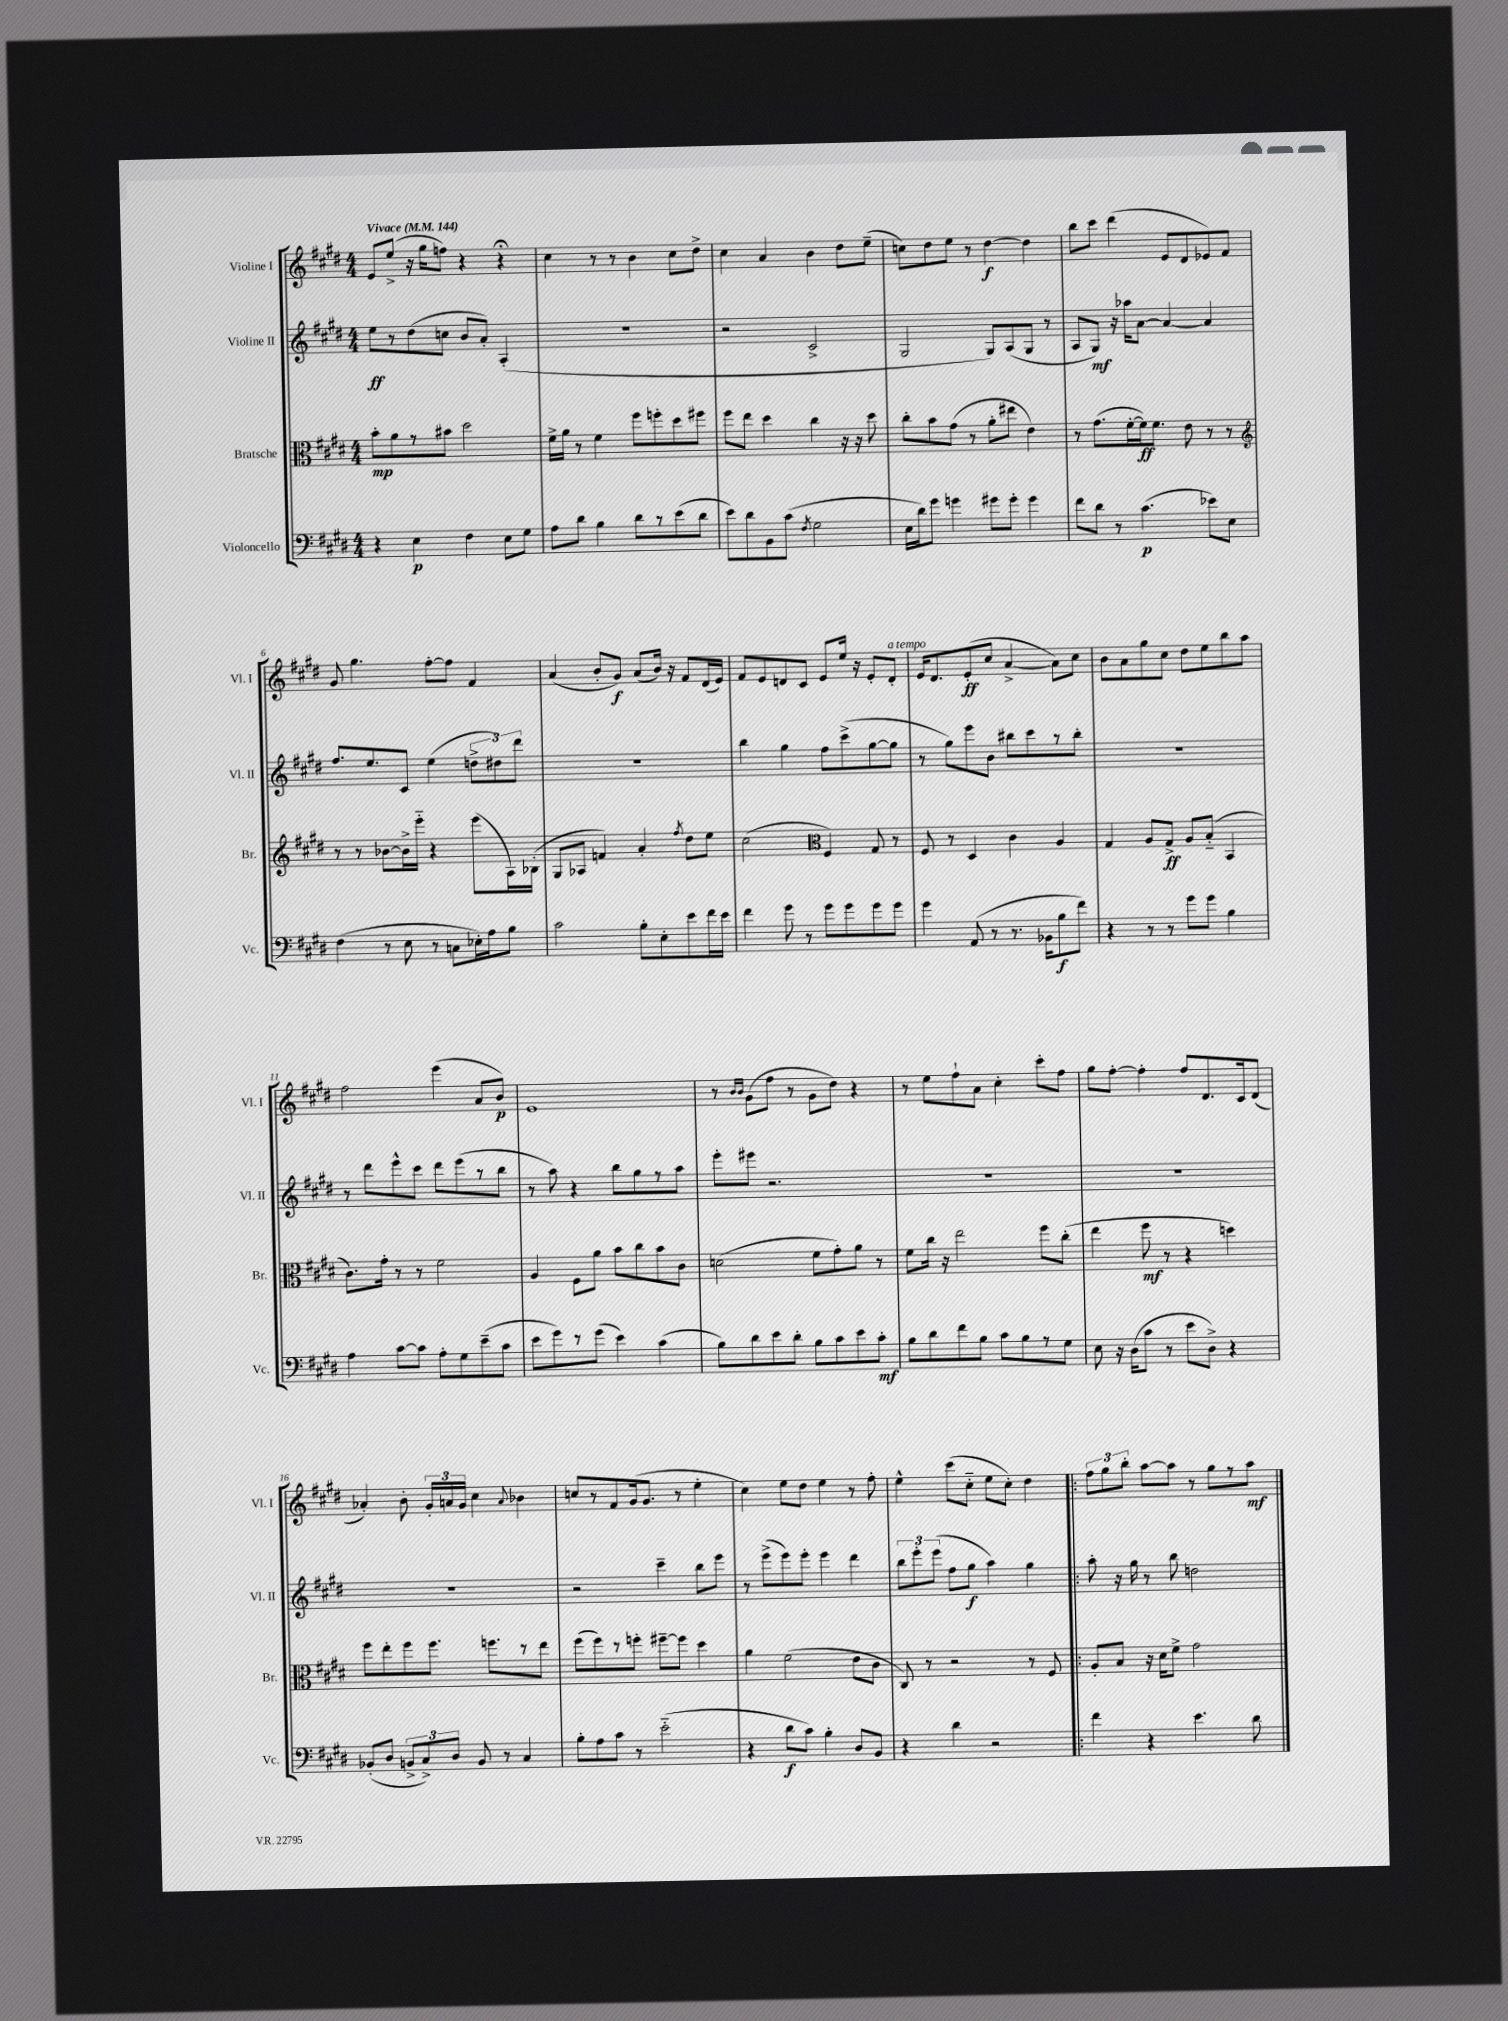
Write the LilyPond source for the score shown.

<<
\new StaffGroup <<
\new Staff = "s0" \with { instrumentName = "Violine I" shortInstrumentName = "Vl. I" } {
    \clef treble \key e \major \numericTimeSignature \time 4/4 \tempo "Vivace" 4 = 144
    \autoBeamOff e'8[ e''8]->( r16 gis''16[ f''8]) r4 r4\fermata |
    cis''4 r8 r8 b'4 cis''8[ dis''8]-> |
    cis''4 a'4 b'4 dis''8[ e''8]--( |
    c''8[) dis''8 e''8] r8 dis''4~\f dis''4 |
    b''8[ cis'''8] dis'''4( e'8[ dis'8 ees'8) fis'8] |
    gis'8 gis''4. fis''8[~-. fis''8] fis'4 |
    a'4( b'8[-. gis'8]\f) a'8[( b'16]) r16 fis'8[ dis'16( e'16]) |
    fis'8[ e'8 d'8 cis'8] e'8[ e''16] r16 e'8[-. d'8]-.^\markup { \italic "a tempo" } |
    e'16[ dis'8. e'8-.\ff( cis''8] a'4~-> a'8[) cis''8] |
    b'8[ a'8 gis''8 cis''8] dis''8[ e''8 b''8 a''8] |
    fis''2 e'''4( a'8[ b'8]\p) |
    e'1 |
    r8 \grace { b'16[ b'16] } gis'8[( fis''8] r8 gis'8[ dis''8]) r4 |
    r8 e''8[ fis''8-! a'8] cis''4-. cis'''8[-. fis''8] |
    gis''8[ fis''8]~-. fis''4-. fis''8[ dis'8. cis'16 dis'8]( |
    aes'4-.) b'8-. \tuplet 3/2 { gis'16[-. a'16 gis'16] } cis''4 \appoggiatura { a'8 } bes'4 |
    c''8[ r8 fis'8 gis'16( gis'8.] r8 e''4-. |
    cis''4) e''8[ dis''8] e''4 r8 fis''8-. |
    e''4-^ cis'''8[( cis''8]-_ e''8[ cis''8]-.) dis''4 |
    \bar ".|:" \tuplet 3/2 { fis''8[ gis''8 b''8]-. } a''8[~ a''8] r8 gis''8[ r8 a''8]\mf \bar "|." |
}
\new Staff = "s1" \with { instrumentName = "Violine II" shortInstrumentName = "Vl. II" } {
    \clef treble \key e \major \numericTimeSignature \time 4/4
    \autoBeamOff e''8[\ff r8 dis''8( c''8] b'8[ a'8]-.) a4-.( |
    R1 |
    r2 cis'2-> |
    gis2 gis8[) a8( gis8] r8 |
    a8[ gis8]\mf) r16 aes''16[ a'8]~ a'4~ a'4 |
    fis''8.[ e''8. cis'8] e''4( \tuplet 3/2 { d''8[-> dis''8) dis'''8] } |
    R1 |
    b''4 gis''4 fis''8[ cis'''8->( gis''8~ gis''8] |
    r8 gis''8[) e'''8 b'8] bis''8[ cis'''8 r8 bis''8]-. |
    R1 |
    r8 dis'''8[ e'''8-^ cis'''8] dis'''8[ e'''8( r8 b''8] |
    r8 a''8) r4 b''8[ gis''8 r8 a''8] |
    e'''8[-. eis'''8] r2. |
    R1 |
    R1 |
    R1 |
    r2 cis'''4-- b''8[ e'''8] |
    r8 e'''8[->( e'''8) e'''8]-. e'''4 dis'''4 |
    \tuplet 3/2 { b''8[ e'''8-. e'''8]( } fis''8[ gis''8]\f a''4) gis''4 |
    \bar ".|:" a''8-. r16 gis''16 r8 b''8 d''2 \bar "|." |
}
\new Staff = "s2" \with { instrumentName = "Bratsche" shortInstrumentName = "Br." } {
    \clef alto \key e \major \numericTimeSignature \time 4/4
    \autoBeamOff b'8[-.\mp a'8 r8 bis'8] dis''2 |
    fis'16[-> a'16] r8 fis'4 fis''8[ f''8-. dis''8 fis''8] |
    fis''8[ e''8] dis''4 cis''4 r16 r16 dis''8 |
    cis''8[-. b'8 gis'8]( r8 a'8[-. eis''8] e'4) |
    r8 gis'8.[( fis'16~-. fis'16\ff) fis'8.] e'8 r8 r8 |
    \clef treble r8 r8 bes'8[~ bes'16-> e'''16]-_ r4 e'''8[( a16) bes16]-.( |
    gis8[ aes8] f'4) a'4-. \acciaccatura { fis''8 } dis''8[ e''8] |
    cis''2( \clef alto fis4) gis8 r8 |
    fis8 r8 dis4 cis'4 a4 |
    gis4 a8[ gis8]->\ff a8[ b8]-_( b,4 |
    cis'8.[) gis'16]-. r8 r8 fis'2 |
    a4 fis8[ a'8] b'8[ cis''8 b'8 cis'8] |
    d'2( fis'8[ gis'8-.) a'8] r8 |
    fis'8[ cis''16] r16 e''2 fis''8[ cis''8]-.( |
    e''4 fis''8\mf r8 r4 d''4) |
    fis''8[ e''8-. fis''8 fis''8.] f''8.[ r8 e''8] |
    fis''8[( fis''8) r8 f''8]-. fis''8[~-- fis''8] dis''4 |
    a'4 fis'2( e'8[ cis'8] |
    cis8) r8 r2 r8 fis8 |
    \bar ".|:" a8[-. b8] r16 dis'16[ fis'8]-> gis'2 \bar "|." |
}
\new Staff = "s3" \with { instrumentName = "Violoncello" shortInstrumentName = "Vc." } {
    \clef bass \key e \major \numericTimeSignature \time 4/4
    \autoBeamOff r4 e4\p fis4 e8[ gis8] |
    a8[ dis'8] b4 dis'8[ r8 e'8( dis'8] |
    e'8[) dis'8 b,8 cis'8]( \acciaccatura { fis8 } gis2 |
    e16[ dis'16) gis'8] g'4 gis'8[ gis'8]-. gis'4 |
    fis'8[ dis'8] r8 cis'4.\p( ees'8[) e8] |
    fis4( r8 e8 r8 c8[ ees16-.) a16 b8] |
    cis'2 b8[-. e8-. e'8 fis'16 e'16] |
    fis'4 gis'8 r8 gis'8[ gis'8 gis'8 gis'8] |
    gis'4 a,8( r8 r8. bes,16[ b8\f fis'8]) |
    r4 r8 r8 gis'8[ gis'8] b4 |
    a4 cis'8[~ cis'8] a8[-. gis8 e'8--( cis'8] |
    e'8[ gis'8) r8 gis'8]( e'4) cis'4( |
    b8[) dis'8 e'8 dis'8]-. b8[ cis'8 e'8 cis'8]-.\mf |
    b8[ dis'8 fis'8 b8] cis'8[ b8 r8 gis8] |
    e8 r16 dis16[( cis'8] r8 e'8[ dis8]->) r4 |
    bes,8[-.( dis8] \tuplet 3/2 { b,8[-> cis8->) dis8] } b,8 r8 cis4 |
    b8[-. a8 cis'8] r8 e'2-_( |
    r4 dis'8[\f cis'8]) b4-. dis8[ b,8] |
    r4 dis'4 r2 |
    \bar ".|:" fis'4 r4 e'4. dis'8 \bar "|." |
}
>>
>>
